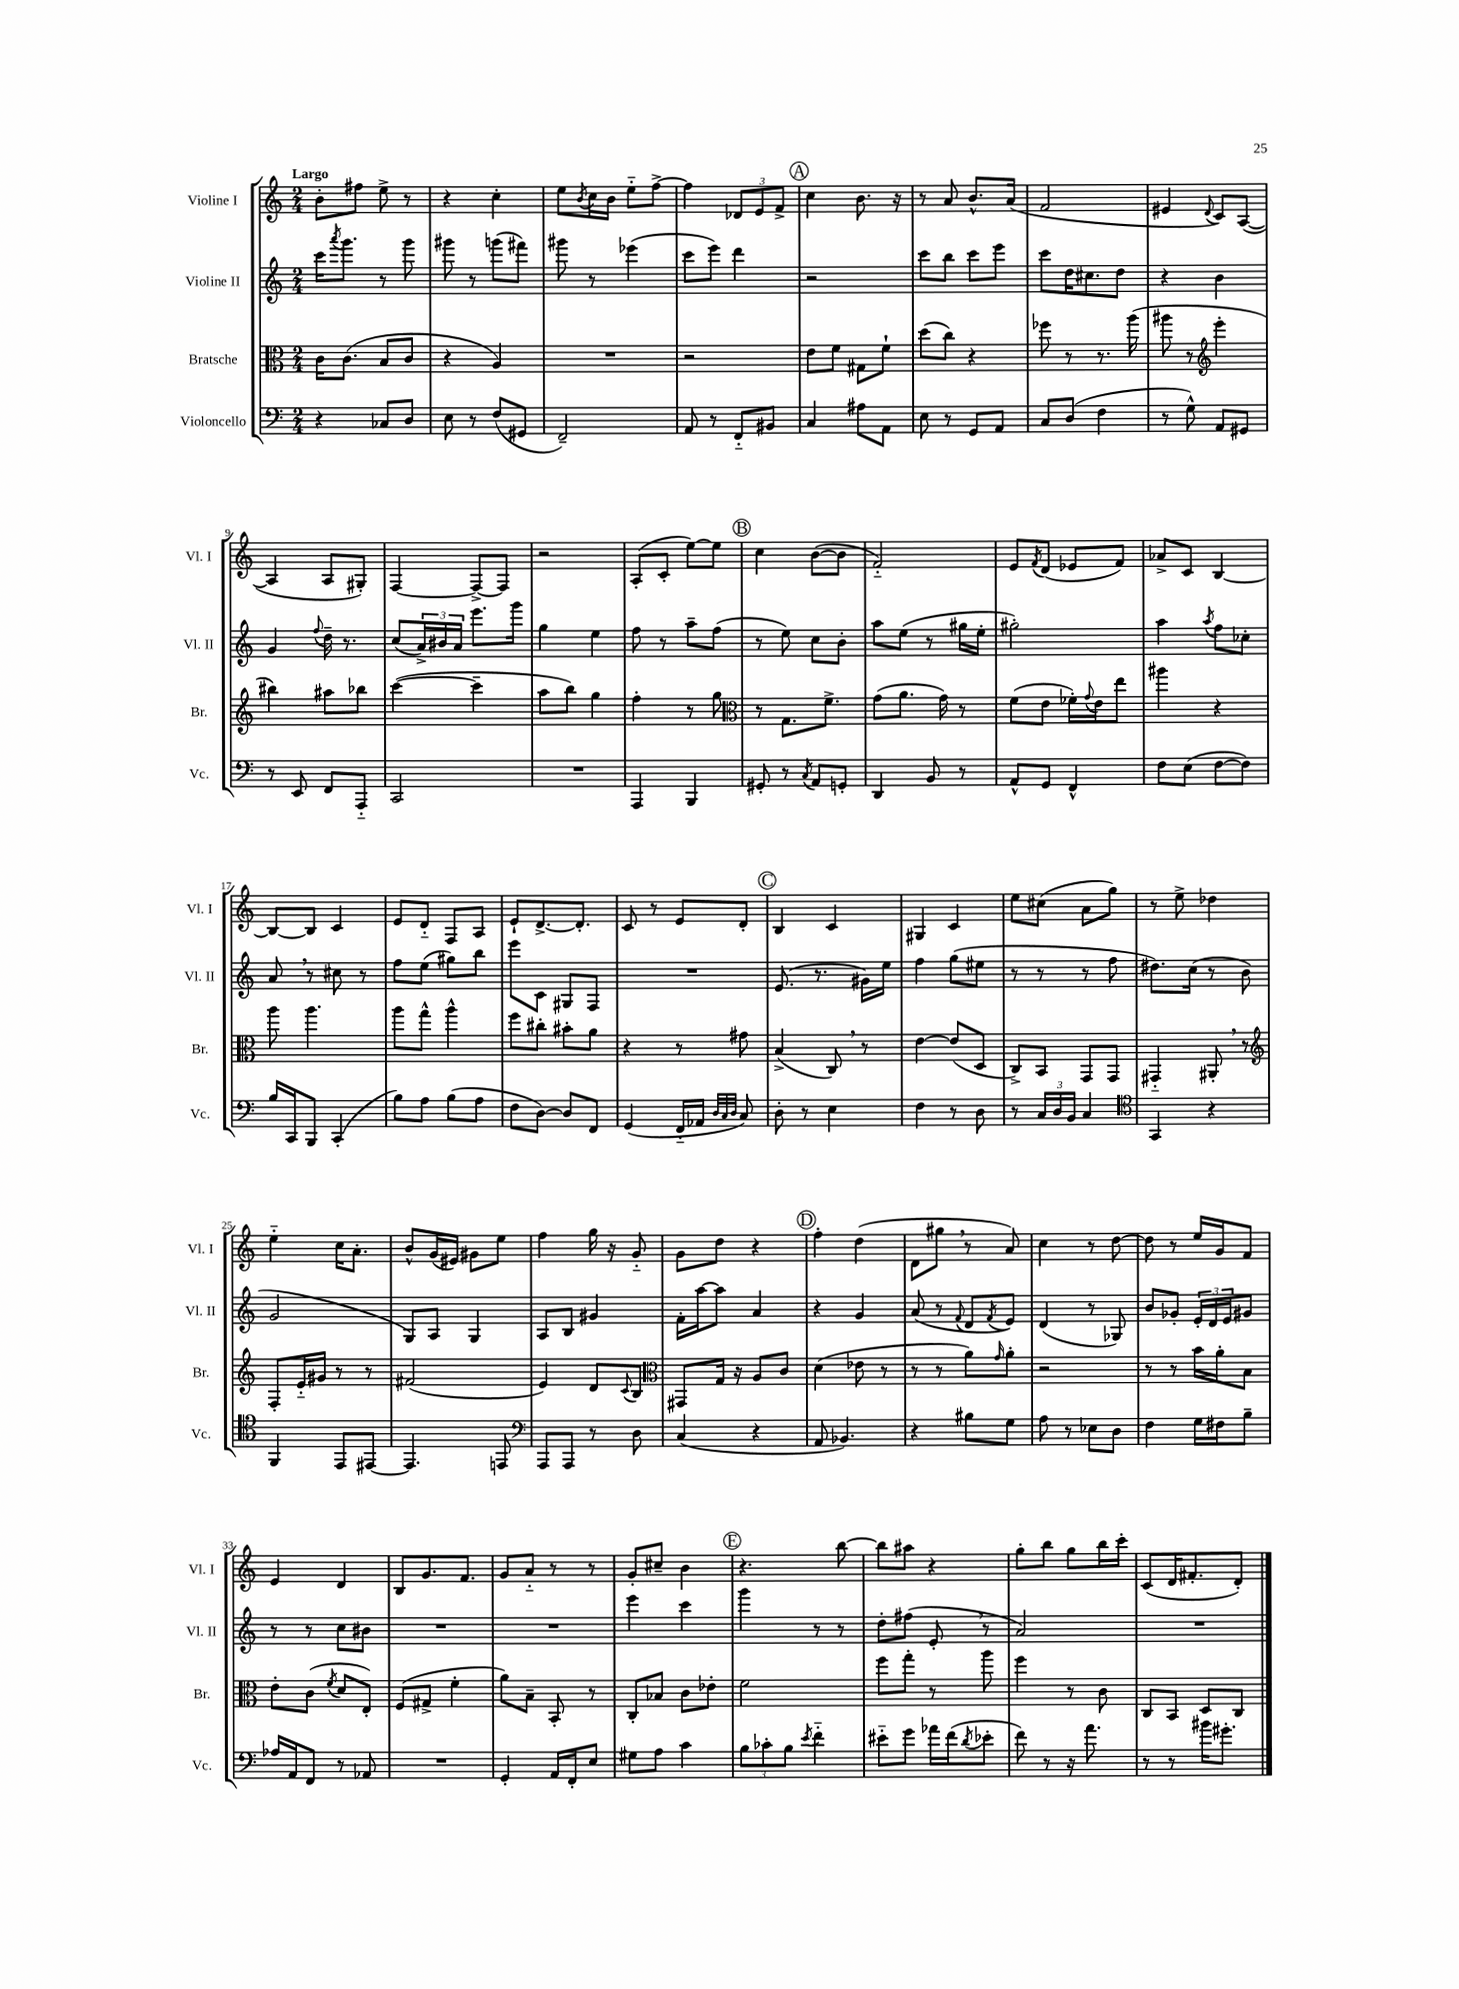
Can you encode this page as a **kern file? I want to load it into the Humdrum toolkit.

**kern	**kern	**kern	**kern
*part4	*part3	*part2	*part1
*staff4	*staff3	*staff2	*staff1
*I"Violoncello	*I"Bratsche	*I"Violine II	*I"Violine I
*I'Vc.	*I'Br.	*I'Vl. II	*I'Vl. I
*clefF4	*clefC3	*clefG2	*clefG2
*k[]	*k[]	*k[]	*k[]
*M2/4	*M2/4	*M2/4	*M2/4
=1	=1	=1	=1
!	!	!	!LO:TX:a:B:t=Largo
4r	16c\KL	16ccc\KL	8b'\L
.	.	8qaaa/	.
.	(8.c\J	8.ggg\J	.
.	.	.	8ff#X\J
8C-X/L	8B/L	8r	8ee^\
8D/J	8c/J	8ggg\	8r
=2	=2	=2	=2
8E\	4r	8ggg#X\	4r
8r	.	8r	.
(8F/L	4A/)	(8gggn\L	4cc'\
8GG#X/J	.	8fff#X\J)	.
=3	=3	=3	=3
2FF~/)	2r	8ggg#X\	8ee\L
.	.	.	8qb/
.	.	8r	16cc\L
.	.	.	16b\JJ
.	.	(4eee-X\	8ee\L
.	.	.	[8ff^\J
=4	=4	=4	=4
8AA/	2r	8ccc\L	4ff\]
8r	.	8eee\J)	.
8FF/L	.	4ddd\	12d-X/L
.	.	.	12e/
8BB#X/J	.	.	.
.	.	.	12f^/J
!!LO:REH:place=s1:t=A
=5	=5	=5	=5
4C/	8e\L	2r	4cc\
.	8f\J	.	.
8A#X\L	8G#X\L	.	8.b\
8AA\J	8f`\J	.	.
.	.	.	16r
=6	=6	=6	=6
8E\	(8dd\L	8ccc\L	8r
8r	8cc\J)	8bb\J	8a/
8GG/L	4r	8ccc\L	8.b^^/L
8AA/J	.	8eee\J	.
.	.	.	(16a/Jk
=7	=7	=7	=7
8C/L	8ff-X\	8ccc\L	2f/
(8D/J	8r	16dd\K	.
.	.	8.cc#X\	.
4F\	8.r	.	.
.	.	8dd\J	.
.	(16aa\	.	.
=8	=8	=8	=8
8r	8aa#X\	4r	4e#X/
8G^^\)	8r	.	.
*	*clefG2	*	*
.	.	.	8qqd/
8AA/L	4eee'\	4b\	8c/L)
8GG#X/J	.	.	([8A/J
!!LO:LB:g=z
=9	=9	=9	=9
8r	4bb#X\)	4g/	4A/]
8EE/	.	.	.
.	.	8qqff/	.
8FF/L	8aa#X\L	16dd~\	8A/L
.	.	8.r	.
8AAA/J	8bb-X\J	.	8G#X'/J)
=10	=10	=10	=10
2CC/	([4ccc\	(8cc/L	[4F/
.	.	24a^/L)	.
.	.	24b#X/	.
.	.	24a/JJ	.
.	4ccc~\]	8.eee\L	8F^/L_
.	.	.	8F/J]
.	.	16ggg\Jk	.
=11	=11	=11	=11
2r	8aa\L	4gg\	2r
.	8bb\J)	.	.
.	4gg\	4ee\	.
=12	=12	=12	=12
4AAA/	4ff'\	8ff\	(8A'/L
.	.	8r	8c'/J
4BBB/	8r	8aa~\L	[8ee\L)
.	8gg\	(8ff\J	8ee\J]
!!LO:REH:place=s1:t=B
=13	=13	=13	=13
*	*clefC3	*	*
8GG#X'/	8r	8r	4cc\
8r	8.G\L	8ee\)	.
8qC/	.	.	.
8AA/L	.	8cc\L	([8b\L
.	8.f^\J	.	.
8GGn'/J	.	8b'\J	8b\J]
=14	=14	=14	=14
4DD/	(8g\L	8aa\L	2f/)
.	8.a\J	(8ee\J	.
8BB/	.	8r	.
.	16g\)	.	.
8r	8r	16gg#X\LL	.
.	.	16ee'\JJ	.
=15	=15	=15	=15
8AA^^/L	(8f\L	2gg#X'\)	8e/L
.	.	.	8qf/
8GG/J	8e\J	.	(8d/J
4FF^^/	16f-X'\LL)	.	8e-X/L
.	8qqg/	.	.
.	16e\J	.	.
.	8ee\J	.	8f/J)
=16	=16	=16	=16
8F\L	4aa#X\	4aa\	8a-X^/L
(8E\J	.	.	8c/J
.	.	8qaa/	.
[8F\L	4r	8ff\L	[4B/
8F\J])	.	8cc-X'\J	.
!!LO:LB:g=z
=17	=17	=17	=17
16B/LL	8aa\	8a,/	8B/L_
16CC/J	.	.	.
8BBB/J	4.aa\	8r	8B/J]
(4CC'/	.	8cc#X\	4c/
.	.	8r	.
=18	=18	=18	=18
8B\L)	8aa\L	8ff\L	8e/L
8A\J	8gg^^\J	(8ee\J	8d/J
(8B\L	4aa^^\	8gg#X\L)	8F/L
8A\J	.	8bb\J	8A/J
=19	=19	=19	=19
8F\L	8ff\L	8eee\L	8e`/L
[8D\J)	8cc#X'\J	8c\J	[8.d^/
8D/L]	8b#X'\L	8G#X/L	.
.	.	.	8.d'/J]
8FF/J	8a\J	8F/J	.
=20	=20	=20	=20
(4GG/	4r	2r	8c/
.	.	.	8r
16FF/LL	8r	.	8e/L
16AA-X/JJ	.	.	.
32qqD/LLL	.	.	.
32qqC/	.	.	.
32qqD/JJJ	.	.	.
8C/)	8g#X\	.	8d'/J
!!LO:REH:place=s1:t=C
=21	=21	=21	=21
8D'\	(4B^/	(8.e/	4B/
8r	.	.	.
.	.	8.r	.
4E\	8C,/)	.	4c/
.	8r	16g#X\LL)	.
.	.	16ee\JJ	.
=22	=22	=22	=22
4F\	[4e\	4ff\	4G#X/
8r	(8e/L]	(8gg\L	4c/
8D\	8D/J	8ee#X\J	.
=23	=23	=23	=23
8r	8C^/L)	8r	8ee\L
24C/LL	8BB/J	8r	(8cc#X\J
24D/	.	.	.
24BB/JJ	.	.	.
4C/	8GG/L	8r	8a\L
.	8GG/J	8ff\	8gg\J)
=24	=24	=24	=24
*clefC4	*	*	*
4GG/	4GG#X/	8.dd#X\L)	8r
.	.	.	8ee^\
.	.	(16cc\Jk	.
4r	8AA#X',/	8r	4dd-X\
.	8r	8b\	.
!!LO:LB:g=z
=25	=25	=25	=25
*	*clefG2	*	*
4FF/	8F'/L	2g/	4ee\
.	16e/L	.	.
.	16g#X/JJ	.	.
8EE/L	8r	.	16cc\KL
.	.	.	8.a'\J
[8EE#X/J	8r	.	.
=26	=26	=26	=26
4.EE#/]	(2f#X/	8G/L)	8b^^/L
.	.	8A/J	(16g/L
.	.	.	16e#X/JJ)
.	.	4G/	8g#X\L
8EEn/	.	.	8ee\J
=27	=27	=27	=27
*clefF4	*	*	*
8AAA/L	4e/)	8A/L	4ff\
8AAA/J	.	8B/J	.
8r	8d/L	4g#X/	16gg\
.	.	.	16r
.	8qqc/	.	.
8D\	8B/J	.	8g/
=28	=28	=28	=28
*	*clefC3	*	*
(4C/	8GG#X/L	16f'\LL	8g\L
.	.	[16aa\J	.
.	16G/Jk	8aa\J]	8dd\J
.	16r	.	.
4r	8A/L	4a/	4r
.	8c/J	.	.
!!LO:REH:place=s1:t=D
=29	=29	=29	=29
8AA/	(4d\	4r	4ff'\
4.BB-X/)	.	.	.
.	8e-X\	4g/	(4dd\
.	8r	.	.
=30	=30	=30	=30
4r	8r	(8a/	8d\L
.	8r	8r	8gg#X,\J
.	.	8qqf/	.
8B#X\L	8a\L)	8d/L	8r
.	16qqg/	8qf/	.
8G\J	8a'\J	8e/J)	8a/)
=31	=31	=31	=31
8A\	2r	(4d/	4cc\
8r	.	.	.
8E-X\L	.	8r	8r
8D\J	.	8G-X/)	[8dd\
=32	=32	=32	=32
4F\	8r	8b/L	8dd\]
.	8r	8g-X'/J	8r
16G\LL	16b\LL	24e'/LL	16ee/LL
.	.	24d/	.
16F#X\J	16a'\J	.	16g/J
.	.	24e/J	.
8B~\J	8B\J	8g#X/J	8f/J
!!LO:LB:g=z
=33	=33	=33	=33
16A-X/LL	8e'\L	8r	4e/
16AA/J	.	.	.
8FF/J	(8c\J	8r	.
.	8qf/	.	.
8r	8d/L	8cc\L	4d/
8AA-X/	8E'/J)	8b#X\J	.
=34	=34	=34	=34
2r	(8F/L	2r	8B/L
.	8G#X^/J	.	8.g/
.	4f'\	.	.
.	.	.	8.f/J
=35	=35	=35	=35
4GG'/	8a\L)	2r	8g/L
.	8B~\J	.	8a/J
16AA/LL	8BB'/	.	8r
16FF'/J	.	.	.
8E/J	8r	.	8r
=36	=36	=36	=36
8G#X\L	8C'/L	4eee\	8g'/L
8A\J	8B-X/J	.	8cc#X~/J
4c\	8c\L	4ccc\	4b\
.	8e-X'\J	.	.
!!LO:REH:place=s1:t=E
=37	=37	=37	=37
12B\L	2f\	4ggg\	4.r
12c-X'\	.	.	.
12B\J	.	.	.
8qe/	.	.	.
4f\	.	8r	.
.	.	8r	[8bb\
=38	=38	=38	=38
8e#X\L	8ff\L	8dd'\L	8bb\L]
8g\J	8gg'\J	(8ff#X\J	8aa#X\J
16a-X\LL	8r	8e',/	4r
(16f\J	.	.	.
8qd/	.	.	.
8e-X'\J	8aa\	8r	.
=39	=39	=39	=39
8f\)	4ff\	2a/)	8gg'\L
8r	.	.	8bb\J
16r	8r	.	8gg\L
8.a\	.	.	.
.	8c\	.	16bb\L
.	.	.	16ccc'\JJ
=40	=40	=40	=40
8r	8C/L	2r	(8c/L
8r	8BB/J	.	16d/K
.	.	.	8.f#X'/
16b#X\KL	8D/L	.	.
8.g#X'\J	.	.	.
.	8C/J	.	8d'/J)
==	==	==	==
*-	*-	*-	*-
